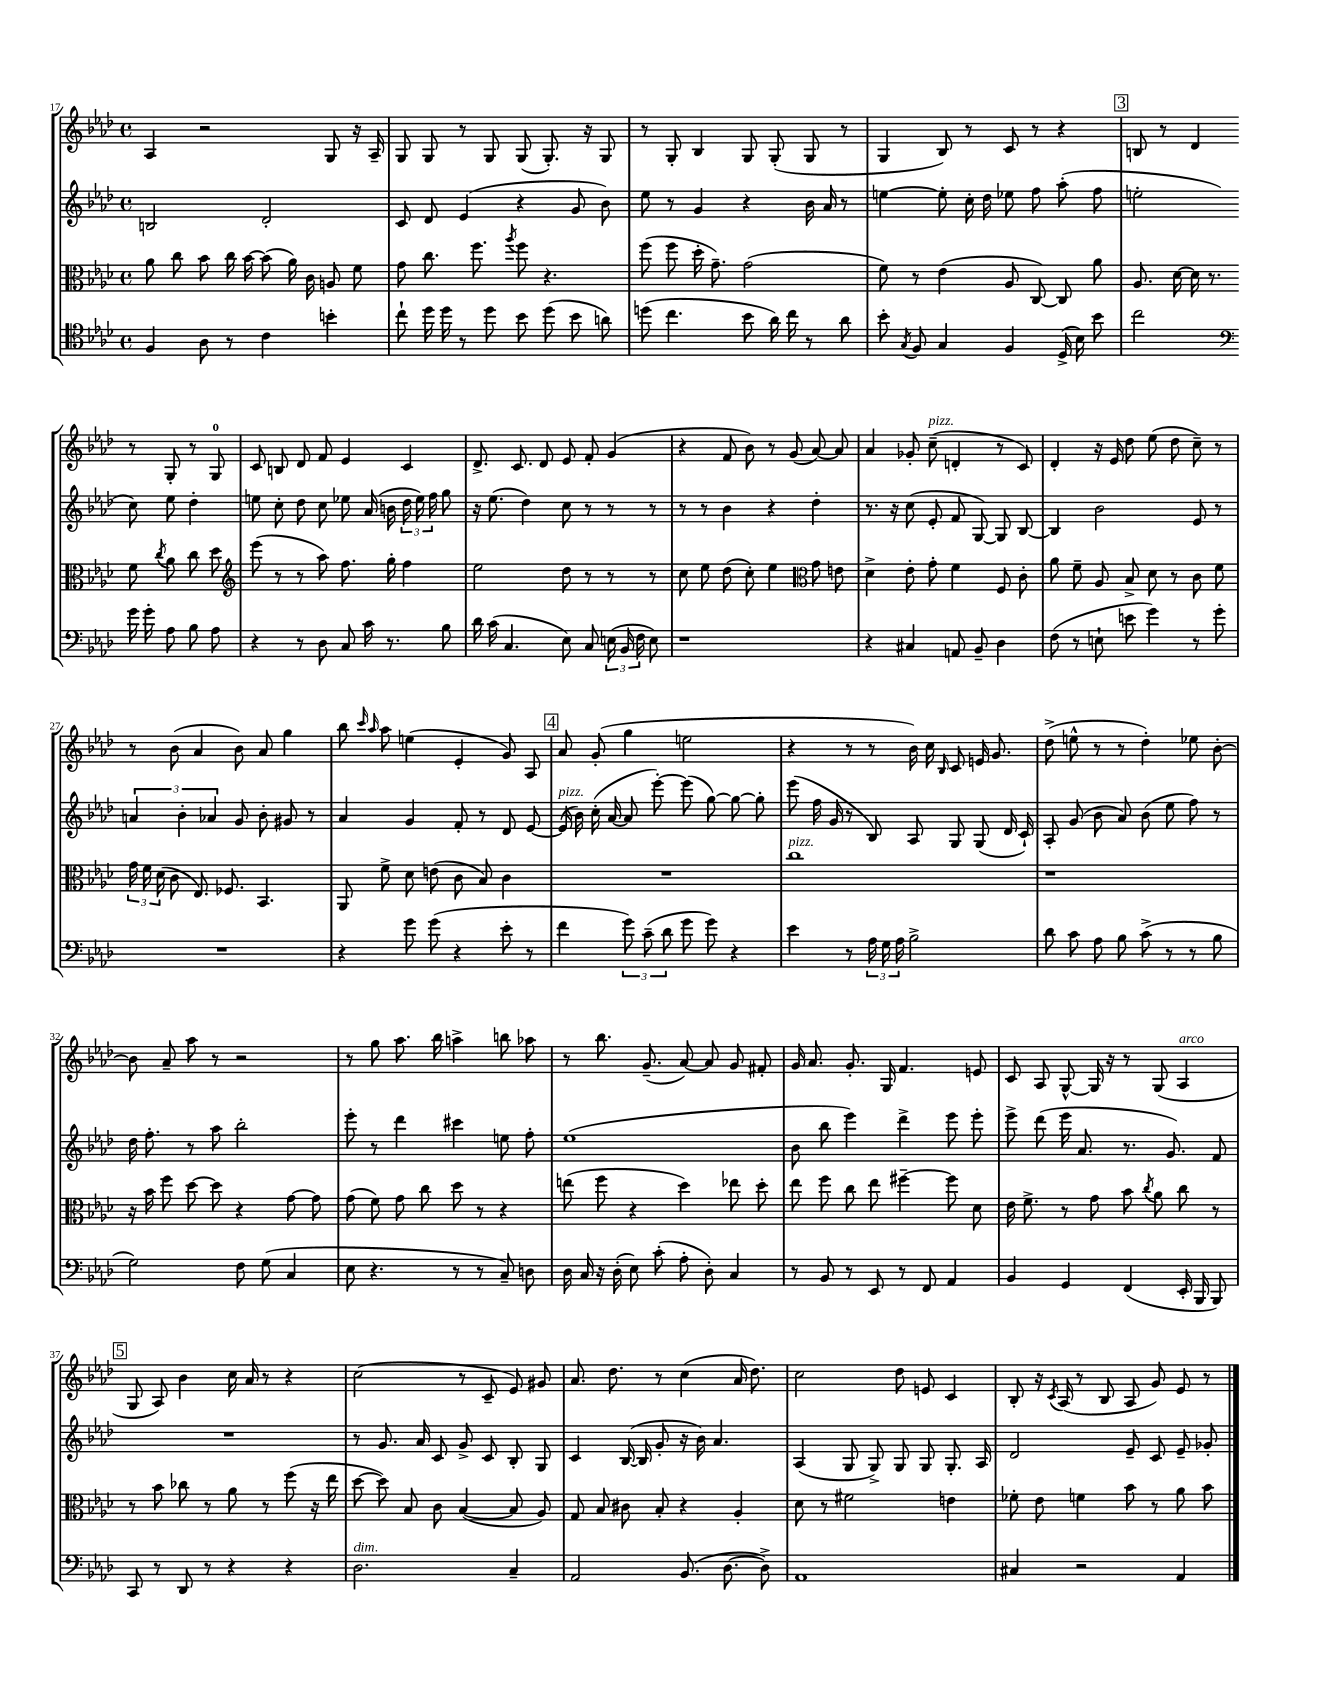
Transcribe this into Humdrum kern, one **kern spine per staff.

**kern	**kern	**kern	**kern
*part4	*part3	*part2	*part1
*staff4	*staff3	*staff2	*staff1
*clefC4	*clefC3	*clefG2	*clefG2
*k[b-e-a-d-]	*k[b-e-a-d-]	*k[b-e-a-d-]	*k[b-e-a-d-]
*M4/4	*M4/4	*M4/4	*M4/4
*met(c)	*met(c)	*met(c)	*met(c)
=17	=17	=17	=17
4F/	8a-\	2Bn/	4A-/
.	8cc\	.	.
8A-\	8b-\	.	2r
8r	16cc\	.	.
.	[16b-\	.	.
4c\	(8b-\]	2d-'/	.
.	16a-\)	.	.
.	16c\	.	.
4bn'\	8An/	.	8G/
.	8f\	.	16r
.	.	.	16A-~/
=18	=18	=18	=18
8cc`\	8g\	8c/	8G/
16dd-\	8.cc\	8d-/	8G/
16dd-\	.	.	.
8r	.	(4e-/	8r
.	8.ff\	.	.
8dd-\	.	.	8G/
.	8qaa-/	.	.
8b-\	8ff\	4r	(8G/
(8dd-\	4.r	.	8.G'/)
8b-\	.	8g/	.
.	.	.	16r
8an\)	.	8b-\)	8G/
=19	=19	=19	=19
(8ddn\	(8ff\	8ee-\	8r
4.cc\	8ff\	8r	8G'/
.	16dd-'\	4g/	4B-/
.	8.g~\)	.	.
8b-\	(2g\	4r	8G/
16a-\)	.	.	(8G'/
16cc\	.	.	.
8r	.	16b-\	8G/
.	.	16a-/	.
8a-\	.	8r	8r
=20	=20	=20	=20
8b-'\	8f\)	[4een\	4G/
8qG/	.	.	.
8F/	8r	.	.
4G/	(4e-\	8ee'\]	8B-/)
.	.	16cc'\	8r
.	.	16dd-\	.
4F/	8A-/	8ee-X\	8c/
.	[8C/)	8ff\	8r
(16D-^/	8C/]	(8aa-'\	4r
16B-\)	.	.	.
8b-\	8a-\	8ff\	.
!!LO:REH:place=s1:t=3
=21	=21	=21	=21
2cc\	8.A-/	2een'\	8Bn/
.	.	.	8r
.	[16d-\	.	.
.	16d-\]	.	4d-/
.	8.r	.	.
*clefF4	*	*	*
16g\	8f\	8cc\)	8r
16g'\	.	.	.
.	8qcc/	.	.
8A-\	8a-\	8ee\	8G'/
8B-\	8cc\	4dd-'\	8r
8A-\	8dd-\	.	8G/
!!LO:LB:g=z
=22	=22	=22	=22
*	*clefG2	*	*
4r	(8eee-\	8een\	8c/
.	8r	8cc'\	8Bn/
8r	8r	8dd-\	8d-/
8D-\	8aa-\)	8cc\	8f/
8C/	8.ff\	8ee-X\	4e-/
16c\	.	(16a-/	.
8.r	16gg'\	16bn\	.
.	4ff\	24dd-\	4c/
.	.	24ee-\)	.
.	.	24ff\	.
8B-\	.	8gg\	.
=23	=23	=23	=23
16d-\	2ee-\	16r	8.d-^/
(16c\	.	(8.ee-\	.
4.C/	.	.	.
.	.	.	8.c/
.	.	4dd-\)	.
.	.	.	8d-/
8E-\)	8dd-\	8cc\	8e-/
8C/	8r	8r	8f'/
(24En\	8r	8r	(4g/
24BB-/	.	.	.
24F\	.	.	.
8E\)	8r	8r	.
=24	=24	=24	=24
1r	8cc\	8r	4r
.	8ee-\	8r	.
.	(8dd-\	4b-\	8f/
.	8cc'\)	.	8b-\)
.	4ee-\	4r	8r
.	.	.	(8g/
*	*clefC3	*	*
.	8g\	4dd-'\	[8a-/)
.	8en\	.	8a-/]
=25	=25	=25	=25
4r	4d-^\	8.r	4a-/
.	.	16r	.
4C#X/	8e-'\	(8cc\	8g-X'/
!	!	!	!LO:TX:a:i:t=pizz.
.	8g'\	8e-'/	(8cc~\
8AAn/	4f\	8f/	4dn'/
8BB-~/	.	[8G/)	.
4D-\	8F/	8G/]	8r
.	8c'\	[8B-/	8c/)
=26	=26	=26	=26
(8F\	8a-\	4B-/]	4d-'/
8r	8f~\	.	.
8En`\	8A-/	2b-\	16r
.	.	.	16e-/
8en\	8B-^/	.	8dd-\
4g\)	8d-\	.	(8ee-\
.	8r	.	8dd-\
8r	8c\	8e-/	8cc~\)
8g'\	8f\	8r	8r
!!LO:LB:g=z
=27	=27	=27	=27
1r	24g\	6an/	8r
.	24f\	.	.
.	(24d-\	.	.
.	8c\	.	(8b-\
.	.	6b-'\	.
.	8.E-/)	.	4a-/
.	.	6a-X/	.
.	8.F-X/	.	.
.	.	8g/	8b-\)
.	4.BB-/	8b-'\	8a-/
.	.	8g#X/	4gg\
.	.	8r	.
=28	=28	=28	=28
4r	8AA-/	4a-/	8bb-\
.	.	.	16qqccc/
.	.	.	16qqaa-/
.	8f^\	.	8aa-\
8g\	8d-\	4g/	(4een\
(8g\	(8en\	.	.
4r	8c\	8f'/	4e-'/
.	8B-/)	8r	.
8e-'\	4c\	8d-/	8g/)
8r	.	[8e-/	8A-/
!!LO:REH:place=s1:t=4
=29	=29	=29	=29
!	!	!LO:TX:a:i:t=pizz.	!
4f\	1r	(16e-/]	8a-/
.	.	16b-\)	.
.	.	(16cc'\	(8g'/
.	.	[16a-/	.
12g\)	.	8a-/]	4gg\
(12c~\	.	.	.
.	.	[8eee-'\)	.
12d-\	.	.	.
8g\	.	(8eee-\]	2een\
8g\)	.	[8gg\)	.
4r	.	8gg\_	.
.	.	8gg'\]	.
=30	=30	=30	=30
!	!LO:TX:a:i:t=pizz.	!	!
4e-\	1cc	(8eee-\	4r
.	.	16ff\	.
.	.	16g/	.
8r	.	8r	8r
24A-\	.	8B-/)	8r
24G\	.	.	.
24A-\	.	.	.
2B-^\	.	8A-/	16b-\)
.	.	.	16cc\
.	.	.	16qqB-/
.	.	8G/	8c/
.	.	(8G/	16en/
.	.	.	8.g/
.	.	16d-/	.
.	.	16c`/)	.
=31	=31	=31	=31
8d-\	1r	8A-'/	(8dd-^\
8c\	.	(8g/	8een^^\
8A-\	.	8b-\	8r
8B-\	.	8a-/)	8r
(8c^\	.	(8b-\	4dd-'\)
8r	.	8ee-\	.
8r	.	8ff\)	8ee-X\
8B-\	.	8r	[8b-'\
!!LO:LB:g=z
=32	=32	=32	=32
2G\)	16r	16dd-\	8b-\]
.	16b-\	8.ff'\	.
.	8ff\	.	8a-~/
.	[8dd-\	8r	8aa-\
.	8dd-\]	8aa-\	8r
8F\	4r	2bb-'\	2r
(8G\	.	.	.
4C/	[8g\	.	.
.	8g\]	.	.
=33	=33	=33	=33
8E-\	(8g\	8eee-'\	8r
4.r	8f\)	8r	8gg\
.	8g\	4ddd-\	8.aa-\
.	8cc\	.	.
.	.	.	16bb-\
8r	8dd-\	4ccc#X\	4aan^\
8r	8r	.	.
8C~/)	4r	8een\	8bbn\
8Dn\	.	8ff'\	8aa-X\
=34	=34	=34	=34
16D-\	(8een\	(1ee-	8r
16C/	.	.	.
16r	8ff\	.	8.bb-\
(16D-'\	.	.	.
8E-\)	4r	.	.
.	.	.	(8.g~/
(8c'\	.	.	.
8A-'\	4dd-\)	.	[8a-/)
8D-'\)	.	.	8a-/]
4C/	8ee-X\	.	8g/
.	8dd-'\	.	8f#X'/
=35	=35	=35	=35
8r	8ee-\	8b-\	16g/
.	.	.	8.a-/
8BB-/	8ff\	8bb-\	.
8r	8cc\	4eee-\)	8.g'/
8EE-/	8ee-\	.	.
.	.	.	16G/
8r	[4ff#X~\	4ddd-^\	4.f/
8FF/	.	.	.
4AA-/	8ff#\]	8eee-\	.
.	8d-\	8eee-'\	8en/
=36	=36	=36	=36
4BB-/	16e-\	8eee-^\	8c/
.	8.f^\	.	.
.	.	(8ddd-\	8A-/
4GG/	8r	16eee-\	[8G^^/
.	.	8.a-/	.
.	8g\	.	16G/]
.	.	.	16r
(4FF/	8b-\	8.r	8r
.	8qcc/	.	.
.	8a-\	.	(8G/
.	.	8.g/)	.
!	!	!	!LO:TX:a:i:t=arco
16EE-'/	8cc\	.	4A-/
16BBB-/	.	.	.
8BBB-/)	8r	8f/	.
!!LO:LB:g=z
!!LO:REH:place=s1:t=5
=37	=37	=37	=37
8CC/	8r	1r	8G/
8r	8b-\	.	8A-/)
8DD-/	8cc-X\	.	4b-\
8r	8r	.	.
4r	8a-\	.	16cc\
.	.	.	16a-/
.	8r	.	8r
4r	(8ff\	.	4r
.	16r	.	.
.	16ee-\	.	.
=38	=38	=38	=38
!LO:TX:a:i:t=dim.	!	!	!
2.D-\	[8dd-\	8r	(2cc\
.	8dd-\])	8.g/	.
.	8B-/	.	.
.	.	16a-/	.
.	8c\	8c/	.
.	([4B-/	8g^/	8r
.	.	8c/	8c~/
4C~/	8B-/]	8B-'/	8e-/)
.	8A-/)	8G/	8g#X/
=39	=39	=39	=39
2AA-/	8G/	4c/	8.a-/
.	8B-/	.	.
.	.	.	8.dd-\
.	8c#X\	([16B-/	.
.	.	16B-/]	.
.	8B-'/	8g'/	8r
(8.BB-/	4r	16r	(4cc\
.	.	16b-\)	.
.	.	4.a-/	.
[8.D-\	.	.	.
.	4A-'/	.	16a-/
.	.	.	8.dd-\)
8D-^\])	.	.	.
=40	=40	=40	=40
1AA-	8d-\	(4A-/	2cc\
.	8r	.	.
.	2f#X\	8G/	.
.	.	8G^/)	.
.	.	8G/	8dd-\
.	.	8G/	8en/
.	4en\	8.G'/	4c/
.	.	16A-/	.
=41	=41	=41	=41
4C#X/	8f-X'\	2d-/	8B-'/
.	8e-\	.	16r
.	.	.	8qc/
.	.	.	(16A-/
2r	4fn\	.	8r
.	.	.	8B-/
.	8b-\	8e-~/	8A-/
.	8r	8c/	8g/)
4AA-/	8a-\	8e-~/	8e-/
.	8b-\	8g-X'/	8r
==	==	==	==
*-	*-	*-	*-
